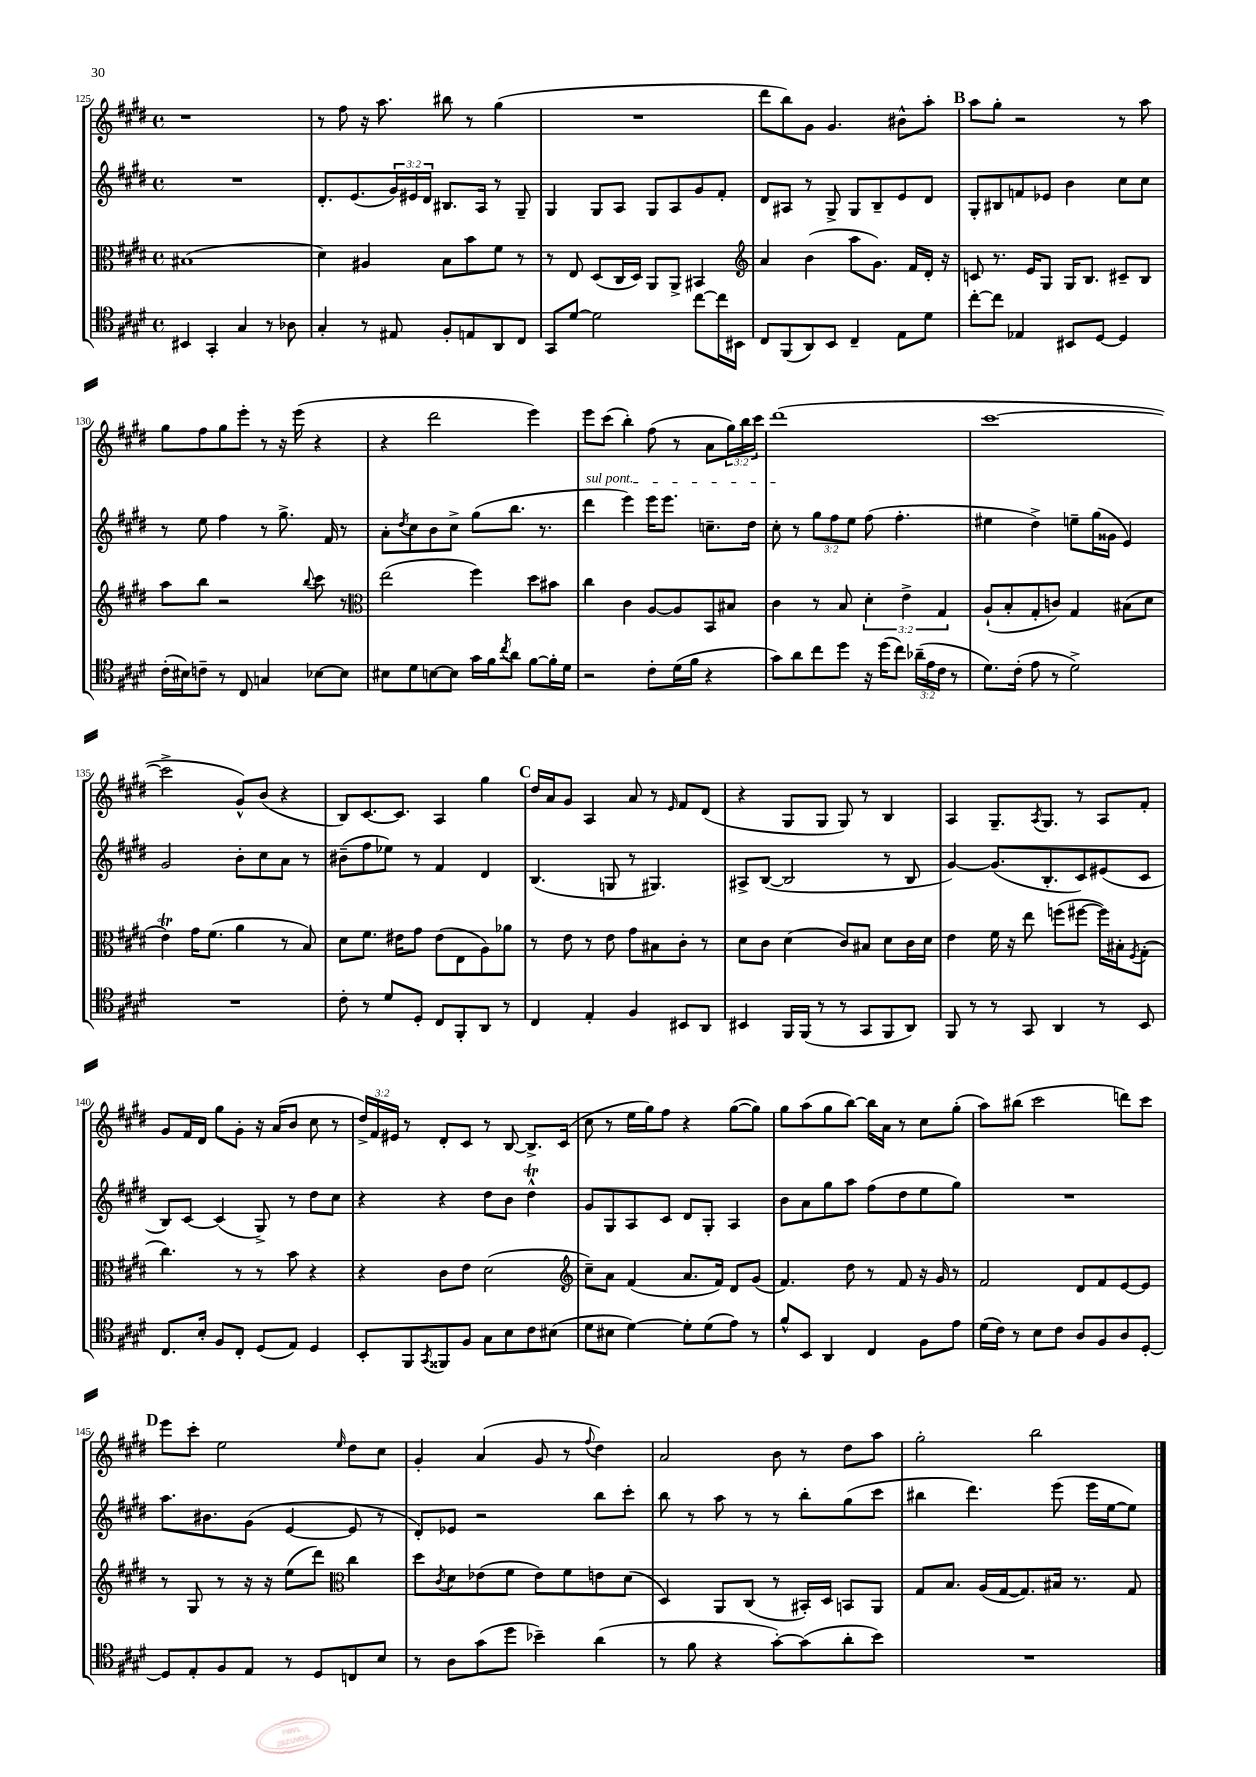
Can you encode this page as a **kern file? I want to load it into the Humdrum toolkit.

**kern	**kern	**kern	**kern
*staff4	*staff3	*staff2	*staff1
*clefC4	*clefC3	*clefG2	*clefG2
*k[f#c#g#d#]	*k[f#c#g#d#]	*k[f#c#g#d#]	*k[f#c#g#d#]
*M4/4	*M4/4	*M4/4	*M4/4
*met(c)	*met(c)	*met(c)	*met(c)
4BB#	(1B#	1r	1r
4GG#'	.	.	.
4G#	.	.	.
8r	.	.	.
8A-	.	.	.
=	=	=	=
4G#'	4d#)	8.d#'	8r
.	.	.	8ff#
.	.	(8.e	.
8r	4A#	.	16r
.	.	.	8.aa
8E#	.	24g#)	.
.	.	24e#	.
.	.	24d#	.
8F#'	8B	8.B#	8bb#
8E	8b	.	8r
.	.	16A	.
8AA	8f#	8r	(4gg#
8C#	8r	8G#~	.
=	=	=	=
8GG#	8r	4G#	1r
[8d#	8E	.	.
2d#]	(8D#	8G#	.
.	16C#	8A	.
.	16D#)	.	.
.	8AA	8G#	.
.	8AA^	8A	.
[8cc#	4BB#	8g#	.
16cc#]	.	8f#'	.
16BB#	.	.	.
=	=	=	=
*	*clefG2	*	*
8C#	4a	8d#	8ddd#
(8FF#	.	8A#	8bb)
8AA)	(4b	8r	8g#
8BB	.	8G#^	4.g#
4C#~	8aa	8G#	.
.	8.g#)	8B~	.
8E	.	8e	8b#^^
.	16f#	.	.
8d#	16d#'	8d#	8aa'
.	16r	.	.
=	=	=	=
[8cc#'	8c	8G#'	8aa
8cc#]	8.r	8B#	8gg#'
4E-	.	8f	2r
.	16e	.	.
.	8G#	8e-	.
8BB#	16G#	4b	.
.	8.B	.	.
[8D#	.	.	.
4D#]	8c#~	8cc#	8r
.	8B	8cc#	8aa
=	=	=	=
(16c#'	8aa	8r	8gg#
16B#)	.	.	.
8c~	8bb	8ee	8ff#
8r	2r	4ff#	8gg#
8C#	.	.	8eee'
4G	.	8r	8r
.	.	8.gg#^	16r
.	.	.	(16eee
.	8qqbb	.	.
[8B-	8ccc#	.	4r
.	.	16f#	.
8B-]	8r	8r	.
=	=	=	=
*	*clefC3	*	*
8B#	(2ee	8a'	4r
.	.	8qdd#	.
8d#	.	8cc#	.
[8B	.	8b	2ddd#
8B]	.	8cc#^	.
16g#	4ff#)	(8gg#	.
16f#	.	.	.
8qcc#	.	.	.
8a	.	8.bb	.
[8f#	8dd#	.	4eee)
.	.	8.r	.
16f#']	8b#	.	.
16d#	.	.	.
=	=	=	=
2r	4cc#	4ddd#	8eee
.	.	.	(8ccc#
.	4c#	4eee)	4bb')
8c#'	[8A	16eee	(8ff#
.	.	8.eee	.
(16d#	8A]	.	8r
16f#	.	.	.
4r	8BB	8.cc~	8a
.	8B#	.	24gg#)
.	.	.	24bb
.	.	16dd#	.
.	.	.	24ccc#
=	=	=	=
8g#)	4c#	8cc#'	(1ddd#
8a	.	8r	.
8cc#	8r	12gg#	.
.	.	12ff#	.
8dd#	8B	.	.
.	.	12ee	.
16r	6d#'	(8ff#	.
(16dd#	.	.	.
8cc#)	.	4.ff#'	.
.	6e^	.	.
(24a-~	.	.	.
24e	.	.	.
24c#	6G#	.	.
8r	.	.	.
=	=	=	=
8.d#)	(8A`	4ee#	[1ccc#
.	8B'	.	.
(16c#'	.	.	.
8e	8G#'	4dd#^)	.
8r	8c)	.	.
2d#^)	4G#	8ee~	.
.	.	(16gg#	.
.	.	16g##	.
.	(8B#	4e)	.
.	8d#	.	.
=	=	=	=
1r	4e)	2g#	2ccc#^]
.	16g#	.	.
.	(8.f#	.	.
.	4a	8b'	8g#^^)
.	.	8cc#	(8b
.	8r	8a	4r
.	8B)	8r	.
=	=	=	=
8c#'	8d#	(8b#~	8B)
8r	8.f#	8ff#	[8.c#
8d#	.	8ee-)	.
.	16e#	.	8.c#]
8D#'	8g#	8r	.
8C#	(8e#	4f#	4A
8FF#'	8E	.	.
8AA	8A)	4d#	4gg#
8r	8a-	.	.
=	=	=	=
4C#	8r	(4.B	16dd#
.	.	.	16a
.	8e	.	8g#
4E'	8r	.	4A
.	8e	8G	.
4F#	8g#	8r	8a
.	8B#	4.G#)	8r
.	.	.	16qqe
8BB#	8c#'	.	8f#
8AA	8r	.	(8d#
=	=	=	=
4BB#	8d#	8A#^	4r
.	8c#	([8B	.
16FF#	(4d#	2B]	8G#
(16FF#	.	.	.
8r	.	.	8G#
8r	8c#)	.	8G#)
8GG#	8B#	.	8r
8FF#	8d#	8r	4B
8AA)	16c#	8B	.
.	16d#	.	.
=	=	=	=
8FF#	4e	[4g#)	4A
8r	.	.	.
8r	16f#	(8.g#]	8.G#~
.	16r	.	.
8GG#	8ee	.	.
.	.	.	8qA
.	.	8.B'	8.G#
4AA	(8ff	.	.
.	[8ff#	8c#)	8r
8r	16ff#])	(8e#	8A
.	16B#'	.	.
.	8qF#	.	.
8BB	(8G#'	8c#	8f#'
=	=	=	=
8.C#	4.cc#)	8B)	8g#
.	.	[8c#	16f#
16B'	.	.	16d#
8F#	.	(4c#]	8gg#
8C#'	8r	.	8g#'
(8D#	8r	8G#^)	16r
.	.	.	(16a
8E)	8b	8r	8b
4D#	4r	8dd#	8cc#
.	.	8cc#	8r
=	=	=	=
8BB'	4r	4r	24dd#^)
.	.	.	24f#
.	.	.	24e#
8FF#	.	.	8r
8qGG#	.	.	.
8FF##	8c#	4r	8d#'
8F#	8e	.	8c#
8G#	(2d#	8dd#	8r
8B	.	8b	[8B
8c#	.	4dd#^^	8.B^]
(8B#	.	.	.
.	.	.	(16c#
=	=	=	=
*	*clefG2	*	*
8d#	8cc#~)	8g#	8cc#
8B#	8a	8G#	8r
[4d#)	(4f#	8A	16ee
.	.	.	16gg#)
.	.	8c#	8ff#
8d#']	8.a	8d#	4r
(8d#	.	8G#'	.
.	16f#)	.	.
8e)	8d#	4A	([8gg#
8r	(8g#	.	8gg#])
=	=	=	=
8f#^^	4.f#)	8b	8gg#
8BB	.	8a	(8aa
4AA	.	8gg#	8gg#
.	8dd#	8aa	[8bb)
4C#	8r	(8ff#	16bb]
.	.	.	16a
.	8f#	8dd#	8r
8F#	16r	8ee	8cc#
.	16g#	.	.
8e	8r	8gg#)	(8gg#'
=	=	=	=
(16d#	2f#	1r	8aa)
16c#)	.	.	.
8r	.	.	(8bb#
8B	.	.	2ccc#
8c#	.	.	.
8A	8d#	.	.
8F#	8f#	.	.
8A	[8e	.	8ddd)
[8D#'	8e]	.	8ccc#
=	=	=	=
8D#]	8r	8.aa	8eee
8E'	8G#	.	8ccc#'
.	.	8.b#	.
8F#	8r	.	2ee
8E	16r	(8g#	.
.	16r	.	.
8r	(8ee	[4e	.
8D#	8ddd#)	.	.
*	*clefC3	*	*
.	.	.	16qqee
8C	4cc#	8e]	8dd#
8B	.	8r	8cc#
=	=	=	=
8r	8dd#	8d#')	4g#'
.	8qc#	.	.
8A	8d#	8e-	.
(8g#	(8e-	2r	(4a
8dd#	8f#	.	.
4b-~)	8e-)	.	8g#
.	8f#	.	8r
.	.	.	8qqff#
(4a	8e	8bb	4dd#)
.	(8d#	8ccc#'	.
=	=	=	=
8r	4D#)	8bb	2a
8f#	.	8r	.
4r	8AA	8aa	.
.	(8C#	8r	.
[8g#')	8r	8r	8b
(8g#]	16BB#')	8bb'	8r
.	16D#	.	.
8a'	8BB	(8gg#	8dd#
8b)	8AA	8ccc#	8aa
=	=	=	=
1r	8G#	4bb#	2gg#'
.	8.B	.	.
.	.	4.ddd#)	.
.	(16A	.	.
.	[16G#	.	.
.	8.G#])	.	.
.	.	.	2bb
.	16B#	(8eee	.
.	8.r	.	.
.	.	16eee	.
.	.	[16ee	.
.	8G#	8ee])	.
==	==	==	==
*-	*-	*-	*-
